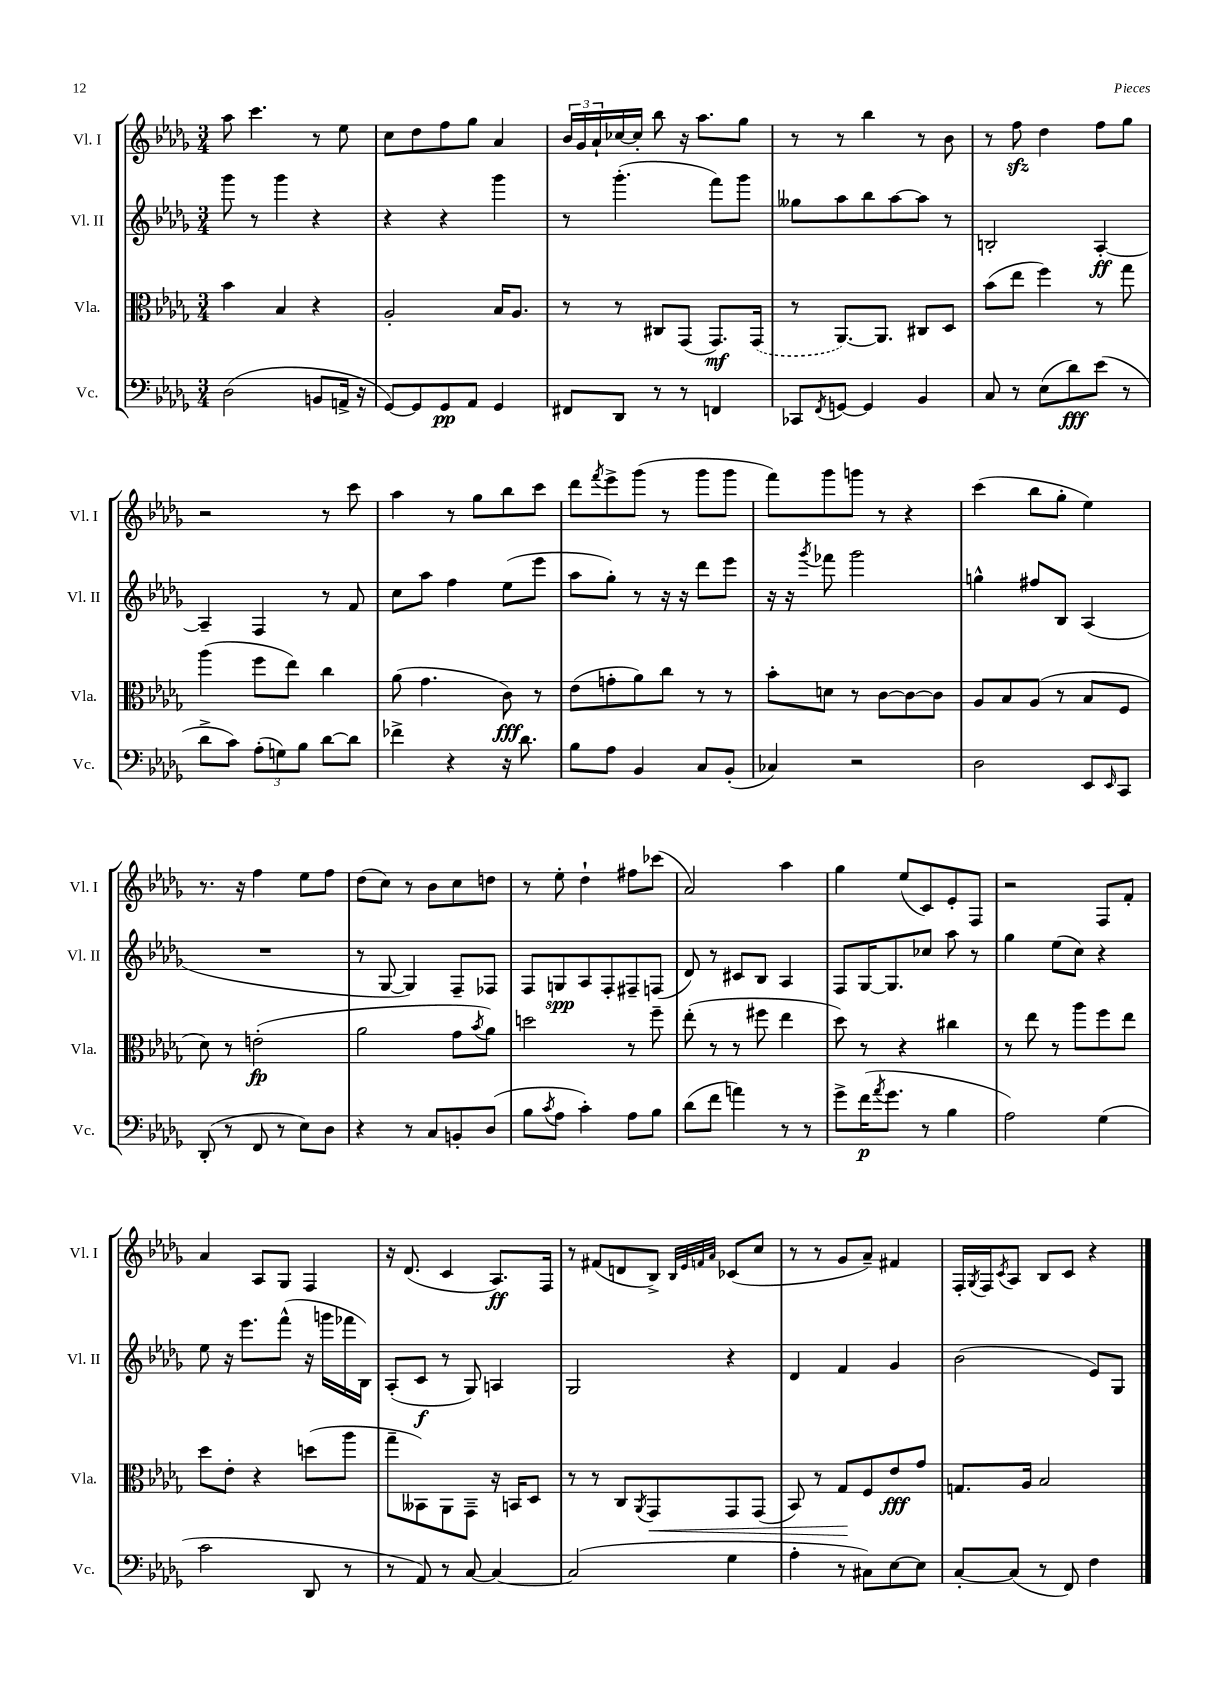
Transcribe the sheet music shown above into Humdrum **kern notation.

**kern	**dynam	**kern	**dynam	**kern	**dynam	**kern	**dynam
*part4	*part4	*part3	*part3	*part2	*part2	*part1	*part1
*staff4	*staff4	*staff3	*staff3	*staff2	*staff2	*staff1	*staff1
*I"Vc.	*	*I"Vla.	*	*I"Vl. II	*	*I"Vl. I	*
*I'Vc.	*	*I'Vla.	*	*I'Vl. II	*	*I'Vl. I	*
*clefF4	*	*clefC3	*	*clefG2	*	*clefG2	*
*k[b-e-a-d-g-]	*	*k[b-e-a-d-g-]	*	*k[b-e-a-d-g-]	*	*k[b-e-a-d-g-]	*
*M3/4	*	*M3/4	*	*M3/4	*	*M3/4	*
=143	=143	=143	=143	=143	=143	=143	=143
(2D-\	.	4b-\	.	8ggg-\	.	8aa-\	.
.	.	.	.	8r	.	4.ccc\	.
.	.	4B-/	.	4ggg-\	.	.	.
8BBn/L	.	4r	.	4r	.	8r	.
16AAn^/Jk	.	.	.	.	.	8ee-\	.
16r	.	.	.	.	.	.	.
=144	=144	=144	=144	=144	=144	=144	=144
[8GG-/L)	.	2A-'/	.	4r	.	8cc\L	.
8GG-/]	.	.	.	.	.	8dd-\	.
8GG-/	pp	.	.	4r	.	8ff\	.
8AA-/J	.	.	.	.	.	8gg-\J	.
4GG-/	.	16B-/KL	.	4ggg-\	.	4a-/	.
.	.	8.A-/J	.	.	.	.	.
=145	=145	=145	=145	=145	=145	=145	=145
8FF#X/L	.	8r	.	8r	.	24b-/LL	.
.	.	.	.	.	.	24g-/	.
.	.	.	.	.	.	24a-`/	.
8DD-/J	.	8r	.	(4.ggg-'\	.	[16cc-X/	.
.	.	.	.	.	.	16cc-'/JJ]	.
8r	.	8C#X/L	.	.	.	8bb-\	.
8r	.	(8GG-/J	.	.	.	16r	.
.	.	.	.	.	.	8.aa-\L	.
4FFn/	.	8.GG-/L)	mf	8fff\L)	.	.	.
.	.	.	.	8ggg-\J	.	8gg-\J	.
.	.	(16GG-/Jk	.	.	.	.	.
=146	=146	=146	=146	=146	=146	=146	=146
8CC-X/L	.	8r	.	8gg--X\L	.	8r	.
8qFF/	.	.	.	.	.	.	.
[8GGn/J	.	[8.AA-/L)	.	8aa-\	.	8r	.
4GG/]	.	.	.	8bb-\	.	4bb-\	.
.	.	8.AA-/J]	.	.	.	.	.
.	.	.	.	[8aa-\	.	.	.
4BB-/	.	8C#X/L	.	8aa-\J]	.	8r	.
.	.	8D-/J	.	8r	.	8b-\	.
=147	=147	=147	=147	=147	=147	=147	=147
8C/	.	(8b-\L	.	2Bn'/	.	8r	.
8r	.	8ee-\J	.	.	.	8ffzz\	.
(8E-\L	.	4ff\)	.	.	.	4dd-\	.
8d-\)	fff	.	.	.	.	.	.
(8e-\J	.	8r	.	[4A-'/	ff	8ff\L	.
8r	.	8gg-\	.	.	.	8gg-\J	.
!!LO:LB:g=z
=148	=148	=148	=148	=148	=148	=148	=148
8d-^\L	.	(4aa-\	.	4A-~/]	.	2r	.
8c\J)	.	.	.	.	.	.	.
(12A-'\L	.	8ff\L	.	4F/	.	.	.
12Gn\)	.	.	.	.	.	.	.
.	.	8ee-\J)	.	.	.	.	.
12B-\J	.	.	.	.	.	.	.
[8d-\L	.	4cc\	.	8r	.	8r	.
8d-\J]	.	.	.	8f/	.	8ccc\	.
=149	=149	=149	=149	=149	=149	=149	=149
4f-X^\	.	(8a-\	.	8cc\L	.	4aa-\	.
.	.	4.g-\	.	8aa-\J	.	.	.
4r	.	.	.	4ff\	.	8r	.
.	.	.	.	.	.	8gg-\L	.
16r	.	8c\)	fff	(8ee-\L	.	8bb-\	.
8.d-\	.	.	.	.	.	.	.
.	.	8r	.	8eee-\J	.	8ccc\J	.
=150	=150	=150	=150	=150	=150	=150	=150
8B-\L	.	(8e-\L	.	8aa-\L	.	8ddd-\L	.
.	.	.	.	.	.	8qfff/	.
8A-\J	.	8gn'\	.	8gg-'\J)	.	8eee-^\	.
4BB-/	.	8a-\)	.	8r	.	(8ggg-\J	.
.	.	8cc\J	.	16r	.	8r	.
.	.	.	.	16r	.	.	.
8C/L	.	8r	.	8ddd-\L	.	8ggg-\L	.
(8BB-'/J	.	8r	.	8eee-\J	.	8ggg-\J	.
=151	=151	=151	=151	=151	=151	=151	=151
4C-X/)	.	8b-'\L	.	16r	.	8fff\L)	.
.	.	.	.	16r	.	.	.
.	.	.	.	8qggg-/	.	.	.
.	.	8dn\J	.	8fff-X\	.	8ggg-\	.
2r	.	8r	.	2ggg-\	.	8gggn\J	.
.	.	[8c\L	.	.	.	8r	.
.	.	8c\_	.	.	.	4r	.
.	.	8c\J]	.	.	.	.	.
=152	=152	=152	=152	=152	=152	=152	=152
2D-\	.	8A-/L	.	4ggn^^\	.	(4ccc\	.
.	.	8B-/	.	.	.	.	.
.	.	(8A-/J	.	8ff#X/L	.	8bb-\L	.
.	.	8r	.	8B-/J	.	8gg-'\J	.
8EE-/L	.	8B-/L	.	(4A-/	.	4ee-\)	.
16qqEE-/	.	.	.	.	.	.	.
8CC/J	.	8F/J	.	.	.	.	.
!!LO:LB:g=z
=153	=153	=153	=153	=153	=153	=153	=153
(8DD-'/	.	8d-\)	.	2.r	.	8.r	.
8r	.	8r	.	.	.	.	.
.	.	.	.	.	.	16r	.
8FF/	.	(2en'\	fp	.	.	4ff\	.
8r	.	.	.	.	.	.	.
8E-\L)	.	.	.	.	.	8ee-\L	.
8D-\J	.	.	.	.	.	8ff\J	.
=154	=154	=154	=154	=154	=154	=154	=154
4r	.	2a-\	.	8r	.	(8dd-\L	.
.	.	.	.	[8G-/	.	8cc\J)	.
8r	.	.	.	4G-/])	.	8r	.
8C/L	.	.	.	.	.	8b-\L	.
8BBn'/	.	8g-\L	.	8F~/L	.	8cc\	.
.	.	8qb-/	.	.	.	.	.
(8D-/J	.	8a-\J)	.	8F-X/J	.	8ddn\J	.
=155	=155	=155	=155	=155	=155	=155	=155
8B-\L	.	2ddn\	.	8F/L	.	8r	.
8qc/	.	.	.	.	.	.	.
8A-\J	.	.	.	8Gn/	spp	8ee-'\	.
4c'\)	.	.	.	8A-/	.	4dd-`\	.
.	.	.	.	8F'/	.	.	.
8A-\L	.	8r	.	8F#X~/	.	8ff#X\L	.
8B-\J	.	8ff~\	.	(8Fn/J	.	(8ccc-X\J	.
=156	=156	=156	=156	=156	=156	=156	=156
(8d-\L	.	(8ee-'\	.	8d-/)	.	2a-/)	.
8f\J	.	8r	.	8r	.	.	.
4an\)	.	8r	.	8c#X/L	.	.	.
.	.	8ff#X\	.	8B-/J	.	.	.
8r	.	4ee-\	.	4A-/	.	4aa-\	.
8r	.	.	.	.	.	.	.
=157	=157	=157	=157	=157	=157	=157	=157
8g-^\L	.	8dd-\)	.	8F/L	.	4gg-\	.
(16f\K	p	8r	.	[16G-/K	.	.	.
8qa-/	.	.	.	.	.	.	.
8.g-\J	.	.	.	8.G-/]	.	.	.
.	.	4r	.	.	.	(8ee-/L	.
8r	.	.	.	8cc-X/J	.	8c/)	.
4B-\	.	4cc#X\	.	8aa-\	.	8e-'/	.
.	.	.	.	8r	.	8F/J	.
=158	=158	=158	=158	=158	=158	=158	=158
2A-\)	.	8r	.	4gg-\	.	2r	.
.	.	8ee-\	.	.	.	.	.
.	.	8r	.	(8ee-\L	.	.	.
.	.	8aa-\L	.	8cc\J)	.	.	.
(4G-\	.	8ff\	.	4r	.	8F/L	.
.	.	8ee-\J	.	.	.	8f'/J	.
!!LO:LB:g=z
=159	=159	=159	=159	=159	=159	=159	=159
2c\	.	8dd-\L	.	8ee-\	.	4a-/	.
.	.	8e-'\J	.	16r	.	.	.
.	.	.	.	8.eee-\L	.	.	.
.	.	4r	.	.	.	8A-/L	.
.	.	.	.	(8fff^^\J	.	8G-/J	.
8DD-/	.	(8ddn\L	.	16r	.	4F/	.
.	.	.	.	16gggn\LL	.	.	.
8r	.	8aa-\J	.	16fff-X\	.	.	.
.	.	.	.	16B-\JJ)	.	.	.
=160	=160	=160	=160	=160	=160	=160	=160
8r	.	8gg-~\L	.	(8A-'/L	.	16r	.
.	.	.	.	.	.	(8.d-/	.
8AA-/)	.	8BB--X\)	.	8c/J	f	.	.
8r	.	8AA-\	.	8r	.	4c/	.
[8C/	.	8GG-~\J	.	8G-/)	.	.	.
4C/_	.	16r	.	4An/	.	8.A-/L)	ff
.	.	16BBn/KL	.	.	.	.	.
.	.	8D-/J	.	.	.	.	.
.	.	.	.	.	.	16F/Jk	.
=161	=161	=161	=161	=161	=161	=161	=161
(2C/]	.	8r	.	2G-/	.	8r	.
.	.	8r	.	.	.	(8f#X/L	.
.	.	8C/L	.	.	.	8dn/	.
.	.	8qAA-/	.	.	.	.	.
!	!	!	!LO:HP:b	!	!	!	!
.	.	8GG-/	<	.	.	8B-^/J)	.
.	.	.	.	.	.	32qqB-/LLL	.
.	.	.	.	.	.	32qqe-/	.
.	.	.	.	.	.	32qqfn/	.
.	.	.	.	.	.	32qqa-/JJJ	.
4G-\	.	8GG-/	.	4r	.	(8c-X/L	.
.	.	(8GG-/J	.	.	.	8cc/J	.
=162	=162	=162	=162	=162	=162	=162	=162
4A-'\	.	8BB-/)	.	4d-/	.	8r	.
.	.	8r	.	.	.	8r	.
8r	.	8G-/L	.	4f/	.	8g-/L	.
8C#X\L)	.	8F/	[	.	.	8a-~/J)	.
[8E-\	.	8e-/	fff	4g-/	.	4f#X/	.
8E-\J]	.	8g-/J	.	.	.	.	.
=163	=163	=163	=163	=163	=163	=163	=163
[8C'/L	.	8.Gn/L	.	(2b-\	.	16F'/LL	.
.	.	.	.	.	.	8qG-/	.
.	.	.	.	.	.	16F/J	.
.	.	.	.	.	.	8qc/	.
(8C/J]	.	.	.	.	.	8A-/J	.
.	.	16A-/Jk	.	.	.	.	.
8r	.	2B-/	.	.	.	8B-/L	.
8FF/)	.	.	.	.	.	8c/J	.
4F\	.	.	.	8e-/L)	.	4r	.
.	.	.	.	8G-/J	.	.	.
==	==	==	==	==	==	==	==
*-	*-	*-	*-	*-	*-	*-	*-
